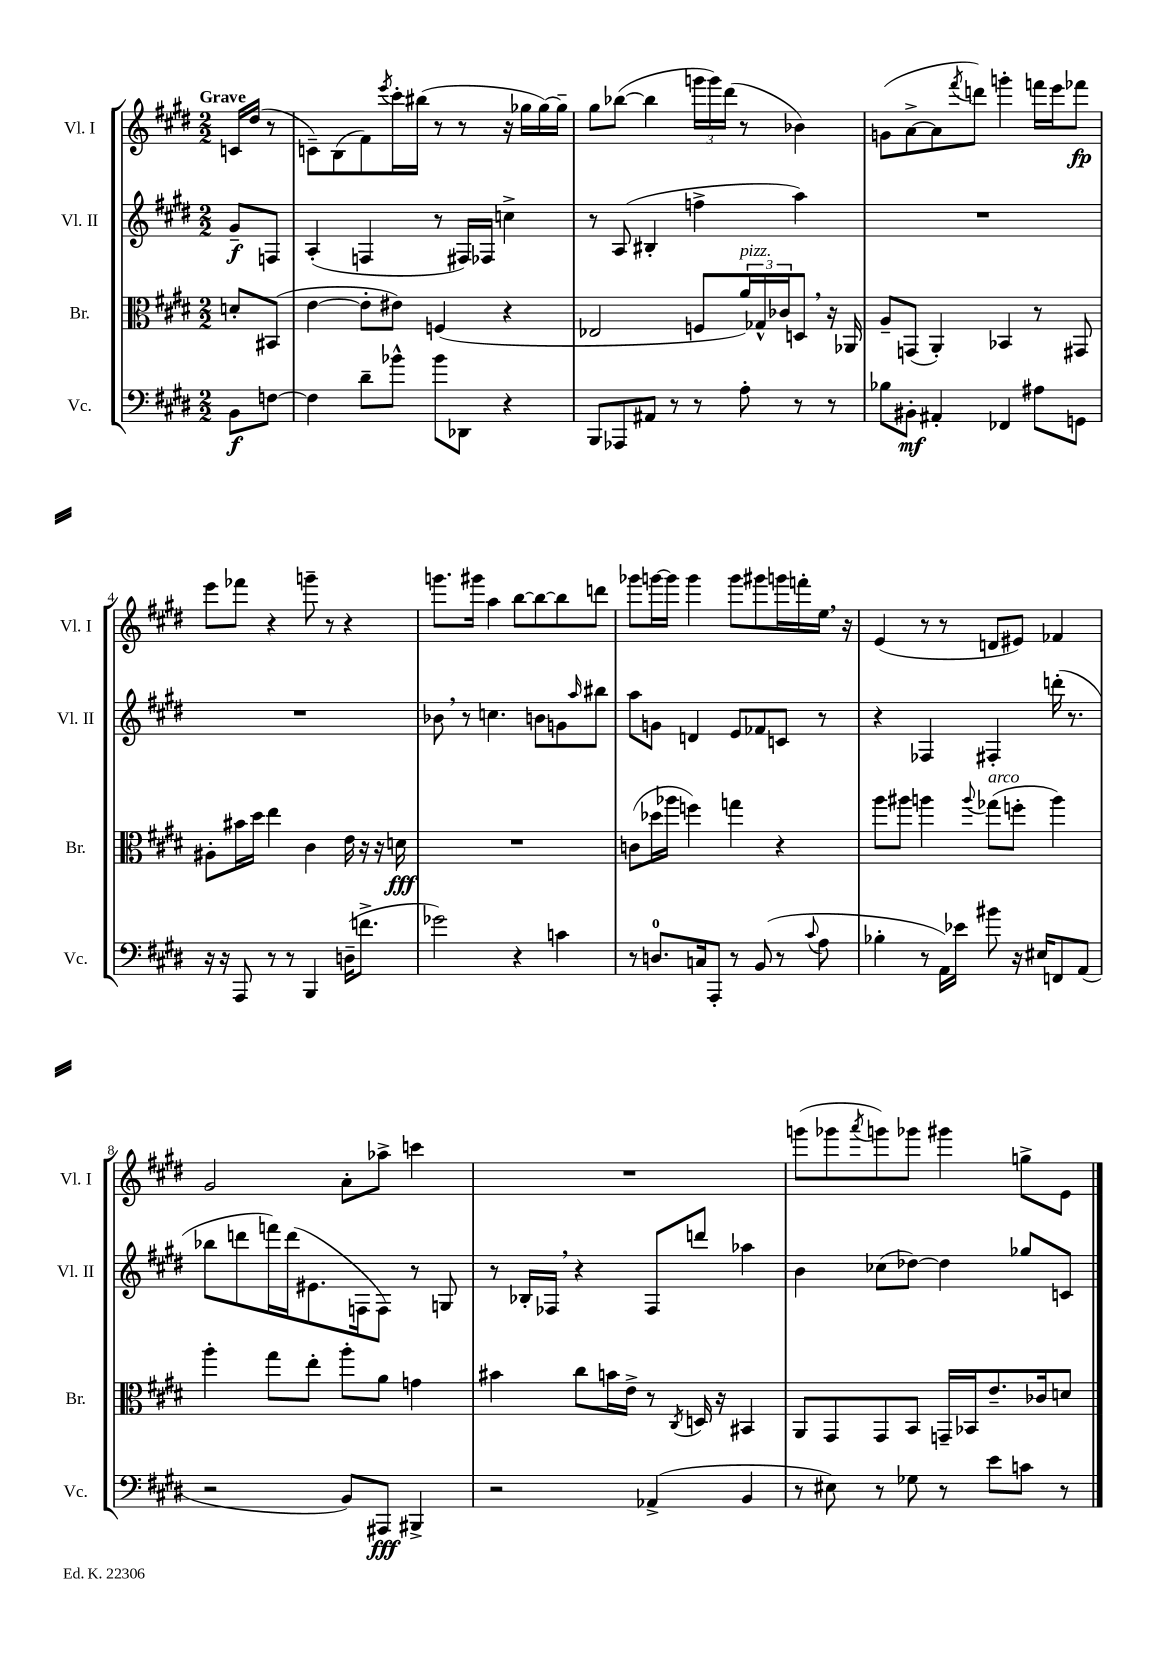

**kern	**kern	**kern	**kern
*staff4	*staff3	*staff2	*staff1
*clefF4	*clefC3	*clefG2	*clefG2
*k[f#c#g#d#]	*k[f#c#g#d#]	*k[f#c#g#d#]	*k[f#c#g#d#]
*M2/2	*M2/2	*M2/2	*M2/2
8BB\L	8d'/L	8g#~/L	16c/LL
.	.	.	(16dd#/JJ
[8F\J	(8BB#/J	8F/J	8r
=	=	=	=
4F\]	[4e\	(4A'/	8c~\L)
.	.	.	(8B\
8d#~\L	8e'\]L	4F/	8f#\)
.	.	.	8qeee/
8b-^^\J	8e#\J)	.	16ccc#'\L
.	.	.	(16bb#\JJ
8b-\L	(4F/	8r	8r
8DD-\J	.	16F#/LL)	8r
.	.	16F-/JJ	.
4r	4r	4cc^\	16r
.	.	.	16gg-\LL
.	.	.	[16gg-\)
.	.	.	16gg-~\]JJ
=	=	=	=
8BBB/L	2E-/	8r	8gg#\L
8AAA-/	.	(8A/	([8bb-\J
8AA#/J	.	4B#'/	4bb-\]
8r	.	.	.
8r	8F/L	4ff^\	24ggg\LL
.	.	.	24ggg\)
.	.	.	(24ddd#\JJ
8A'\	24a/L)	.	8r
.	24G-^^/	.	.
.	24c-/J	.	.
8r	8D/J	4aa\)	4b-\)
8r	16r	.	.
.	16AA-/	.	.
=	=	=	=
8B-\L	8A~/L	1r	(8g\L
8BB#'\J	(8GG/J	.	[8a^\
4AA#'/	4AA'/)	.	8a\]
.	.	.	8qfff#/
.	.	.	8ddd\J)
4FF-/	4BB-/	.	4ggg'\
8A#\L	8r	.	16fff\LL
.	.	.	16eee\J
8GG\J	8GG#/	.	8fff-\J
=	=	=	=
16r	8A#'\L	1r	8eee\L
16r	.	.	.
8AAA/	16b#\L	.	8fff-\J
.	16dd#\JJ	.	.
8r	4ee\	.	4r
8r	.	.	.
4BBB/	4c#\	.	8ggg~\
.	.	.	8r
(16D~\LK	16e\	.	4r
8.f^\J	16r	.	.
.	16r	.	.
.	16d\	.	.
=	=	=	=
2g-\)	1r	8b-\	8.ggg\L
.	.	8r	.
.	.	.	16ggg#\Jk
.	.	4.cc\	4aa\
4r	.	.	[8bb\L
.	.	8b\L	8bb\_
4c\	.	8g\	8bb\]
.	.	16qqaa/	.
.	.	8bb#\J	8ddd\J
=	=	=	=
8r	(8c\L	8aa\L	8ggg-\L
8.D/L	16dd-\L	8g\J	[16ggg\L
.	16aa-\JJ	.	16ggg\]JJ
.	4ff\)	4d/	4ggg\
16C/k	.	.	.
8AAA'/J	.	.	.
8r	4gg\	8e/L	8ggg\L
(8BB/	.	8f-/	8ggg#\
8r	4r	8c/J	16ggg\L
.	.	.	16fff'\
8qqc#/	.	.	.
8A\	.	8r	16ee\JJ
.	.	.	16r
=	=	=	=
4B-'\	8aa\L	4r	(4e/
.	8aa#\J	.	.
8r	4aa\	4F-/	8r
16AA\LL)	.	.	8r
16e-\JJ	.	.	.
.	8qqaa/	.	.
8b#\	(8gg-\L	4F#'/	8d/L
16r	8ff'\J	.	8e#/J)
16E#/LK	.	.	.
8FF/	4aa\)	(16ddd'\	4f-/
.	.	8.r	.
(8AA/J	.	.	.
=	=	=	=
2r	4aa'\	8bb-\L	2g#/
.	.	8ddd\	.
.	8gg#\L	16fff\L)	.
.	.	(16ddd\J	.
.	8ee'\J	8.e#\	.
8BB/L)	8aa'\L	.	8a'\L
.	.	16F\k	.
8AAA#/J	8a\J	8F\J)	8aa-^\J
4BBB#^/	4g\	8r	4ccc\
.	.	8G/	.
=	=	=	=
2r	4b#\	8r	1r
.	.	16B-'/LL	.
.	.	16F-/JJ	.
.	8cc#\L	4r	.
.	16b\L	.	.
.	16e^\JJ	.	.
(4AA-^/	8r	8F-/L	.
.	8qC#/	.	.
.	16D/	8ddd/J	.
.	16r	.	.
4BB/	4BB#/	4aa-\	.
=	=	=	=
8r	8AA/L	4b\	(8ggg\L
8E#\)	8GG#/	.	8ggg-\
.	.	.	8qaaa/
8r	8GG#/	(8cc-\L	8ggg\)
8G-\	8BB/J	[8dd-\J)	8ggg-\J
8r	16GG~/LL	4dd-\]	4ggg#\
.	16BB-/J	.	.
8e\L	8.e~/	.	.
8c\J	.	8gg-/L	8gg^\L
.	16c-/k	.	.
8r	8d/J	8c/J	8e\J
==	==	==	==
*-	*-	*-	*-
